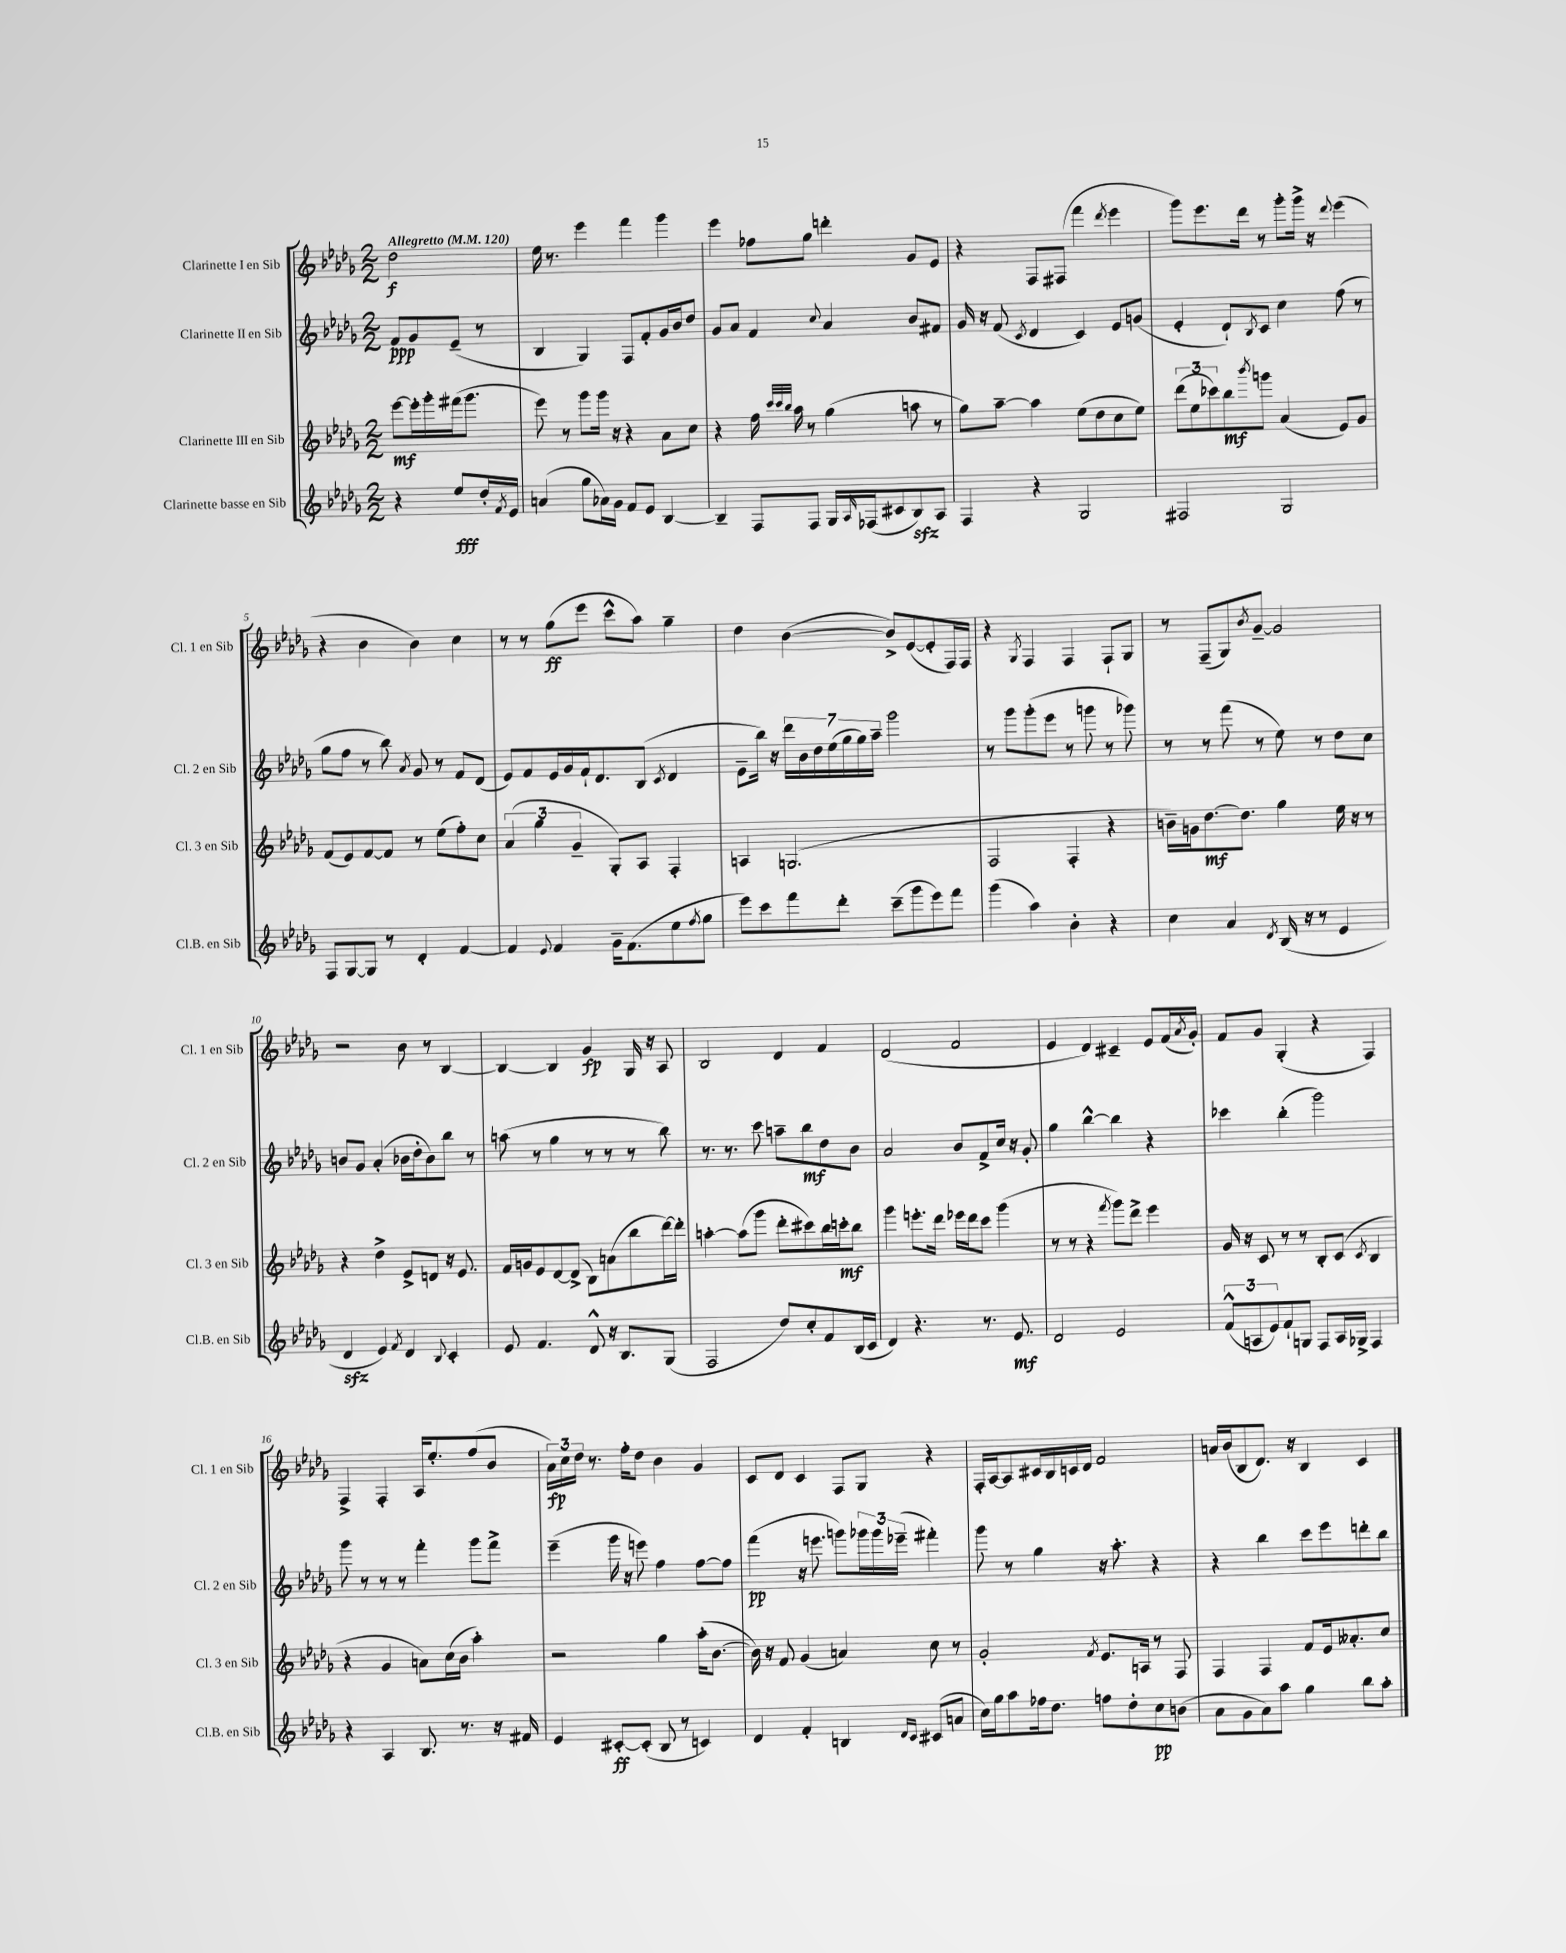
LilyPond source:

<<
\new StaffGroup <<
\new Staff = "s0" \with { instrumentName = "Clarinette I en Sib" shortInstrumentName = "Cl. 1 en Sib" } {
    \clef treble \key des \major \numericTimeSignature \time 2/2 \partial 2 \tempo "Allegretto" 4 = 120
    des''2\f |
    ees''16 r8. ees'''4 f'''4 ges'''4 |
    ees'''4 fes''8 ges''8 d'''4-. ges'8 ees'8 |
    r4 f8 fis8( f'''4 \acciaccatura { des'''8 } ees'''4 |
    ges'''8) ees'''8. des'''16 r8 ges'''8-. ges'''16-> r16 \appoggiatura { des'''8 } ees'''4( |
    r4 bes'4 bes'4) c''4 |
    r8 r8 ges''8\ff( ees'''8 c'''8-^ aes''8) ges''4-- |
    des''4 bes'4~( bes'8->) ees'8~( ees'8-. f16) f16 |
    r4 \acciaccatura { ges8 } f4 f4 f8-! ges8 |
    r8 f8--( ges8) \acciaccatura { bes'8 } ges'8~-- ges'2 |
    r2 bes'8 r8 bes4~ |
    bes4~ bes4 ges'4\fp ges16 r16 aes8 |
    bes2 des'4 f'4 |
    des'2( f'2 |
    ees'4 des'4) cis'4-- ees'8 f'16( \acciaccatura { aes'8 } ges'16-.) |
    f'8 ges'8 ges4-.( r4 f4) |
    f4-> f4-. aes16 ees''8.-. f''8( bes'8 |
    \tuplet 3/2 { aes'16\fp) c''16 des''16 } r8. f''16-. des''8 bes'4 ges'4 |
    c'8 des'8 c'4 f8 ges8 r4 |
    f16-. aes16~ aes8 cis'16 bes16 c'16 des'16 f'2 |
    a'16 bes'16( bes8 des'8.) r16 bes4 c'4 \bar "|." |
}
\new Staff = "s1" \with { instrumentName = "Clarinette II en Sib" shortInstrumentName = "Cl. 2 en Sib" } {
    \clef treble \key des \major \numericTimeSignature \time 2/2 \partial 2
    f'8\ppp ges'8 ees'8--( r8 |
    bes4 ges4) f8 f'8-. ges'16 bes'16 des''8 |
    ges'8 aes'8 f'4 \appoggiatura { c''8 } aes'4 bes'8 fis'8 |
    ges'16 r16 f'8( \acciaccatura { c'8 } des'4 c'4) ees'8 g'8( |
    ees'4-. des'8-!) \acciaccatura { bes8 } c'8 c''4 f''8( r8 |
    ges''8 f''8 r8 bes''8) \acciaccatura { aes'8 } ges'8 r8 f'8 des'8( |
    ees'8) f'8 ees'16 ges'16 f'16-! des'8. bes8( \acciaccatura { c'8 } des'4 |
    ees'8-- bes''16) r16 \tuplet 7/4 { des'''16 bes'16 des''16 ees''16( ges''16 ges''16) aes''16-- } ges'''2 |
    r8 ges'''8 ges'''8-.( ees'''8 r8 g'''8 r8 ges'''8) |
    r8 r8 f'''8( r8 ees''8) r8 des''8 c''8 |
    b'8 ges'8 aes'4-.( bes'16 des''16-. bes'8) bes''8 r8 |
    a''8( r8 ges''4 r8 r8 r8 bes''8) |
    r8. r8. c'''8 a''8-- bes''8\mf des''8 bes'8 |
    aes'2 bes'8 f'8-> c''16 r16 ges'8-. |
    ges''4 bes''4~-^ bes''4 r4 |
    ces'''4 bes''4-.( ges'''2) |
    ges'''8 r8 r8 r8 f'''4-. ges'''8 f'''8-> |
    ees'''4--( ges'''16 r16 e'''8) f''4 f''8~ f''8 |
    f'''4\pp( r16 e'''8. g'''8) \tuplet 3/2 { ges'''16 ges'''16 ees'''16--( } fis'''4-.) |
    ges'''8 r8 ges''4 r16 aes''8.-. r4 |
    r4 bes''4 c'''8 ees'''8 d'''8-. bes''8 \bar "|." |
}
\new Staff = "s2" \with { instrumentName = "Clarinette III en Sib" shortInstrumentName = "Cl. 3 en Sib" } {
    \clef treble \key des \major \numericTimeSignature \time 2/2 \partial 2
    ees'''8~\mf ees'''16-. ges'''16-. fis'''16( ges'''8. |
    ees'''8) r8 ges'''8 ges'''16 r16 r4 aes'8 c''8 |
    r4 f''16 \grace { c'''32 c'''32 bes''32 } aes''16 r8 ges''4( a''8 r8 |
    ges''8) aes''8~-- aes''4 ees''8( des''8 c''8 ees''8) |
    \tuplet 3/2 { des'''8( ees''8 ces'''8) } bes''8\mf \acciaccatura { bes'''8 } g'''8 aes'4( ees'8) ges'8 |
    f'8( ees'8) f'8~ f'8 r8 ees''8( f''8-.) c''8 |
    \tuplet 3/2 { aes'4( ges''4 ges'4-- } ges8-.) aes8 f4-. |
    a4 g2.( |
    f2 f4-. r4 |
    b'16--) g'16 des''8.~\mf des''8. ges''4 ees''16 r16 r8 |
    r4 des''4-> ees'8-> d'8 r16 ees'8. |
    f'16 g'16 ees'8 des'8~ des'8->( bes8) a'8( bes''8 des'''16~) des'''16-. |
    a''4~-. a''8( ges'''8 des'''8-. cis'''8) bes''16 c'''16-.\mf bes''8 |
    ges'''4 e'''8.-. des'''16 ees'''16 des'''16 c'''8 ges'''4( |
    r8 r8 r4 \acciaccatura { f'''8 } ges'''8) des'''8-> ees'''4 |
    ges'16 r16 c'8 r8 r8 bes8-. c'8( \acciaccatura { c'8 } bes4 |
    r4 ges'4 a'8) c''16( bes'16 aes''4-.) |
    r2 ges''4 aes''16-.( bes'8.~ |
    bes'16) r16 f'8 ges'4( a'4) c''8 r8 |
    ges'2-. \acciaccatura { f'8 } ees'8. a16 r8 f8 |
    f4 f4 f'8 ees'16 aeses'8.-. c''8 \bar "|." |
}
\new Staff = "s3" \with { instrumentName = "Clarinette basse en Sib" shortInstrumentName = "Cl.B. en Sib" } {
    \clef treble \key des \major \numericTimeSignature \time 2/2 \partial 2
    r4 ees''8\fff des''16-. \acciaccatura { f'8 } ees'16 |
    a'4( ges''8 aes'16) ges'16 f'8 ees'8 bes4~ |
    bes4-- f8 f8 ges16 \grace { aes16 } fes16( cis'8 bes8\sfz) aes8 |
    f4 r4 ges2 |
    fis2 ges2 |
    f8 ges8~ ges8 r8 des'4-. f'4~ |
    f'4 \appoggiatura { ees'8 } f'4 ges'16-- f'8.( ees''8 \acciaccatura { f''8 } ges''8 |
    ees'''8) c'''8 f'''8 des'''8-. c'''8--( ges'''8 ees'''8) f'''8 |
    ges'''4( aes''4) bes'4-. r4 |
    c''4 aes'4 \acciaccatura { des'8 } bes16( r16 r8 ees'4 |
    des'4\sfz ees'4) \acciaccatura { f'8 } des'4 \appoggiatura { bes8 } c'4-. |
    ees'8 f'4. des'8-^ r16 bes8. ges8( |
    f2 des''8) c''8-. f'8 bes16( c'16 |
    des'4) r4. r8. ees'8.\mf |
    des'2 ees'2 |
    \tuplet 3/2 { f'8-^( a8 ees'8) } f'8-! g8 f8 a16 ges16-> f4 |
    r4 aes4 bes8. r8. r16 fis'16 |
    ees'4 cis'8~-.\ff cis'8-.( bes8 r8 c'4) |
    des'4 f'4-. b4 \grace { des'16 c'16 } cis'8( a'8 |
    c''16) ges''16 aes''8 fes''16 des''8. f''8 des''8-. c''8\pp b'8( |
    aes'8 ges'8 aes'8) aes''8 ges''4 bes''8 aes''8-. \bar "|." |
}
>>
>>
